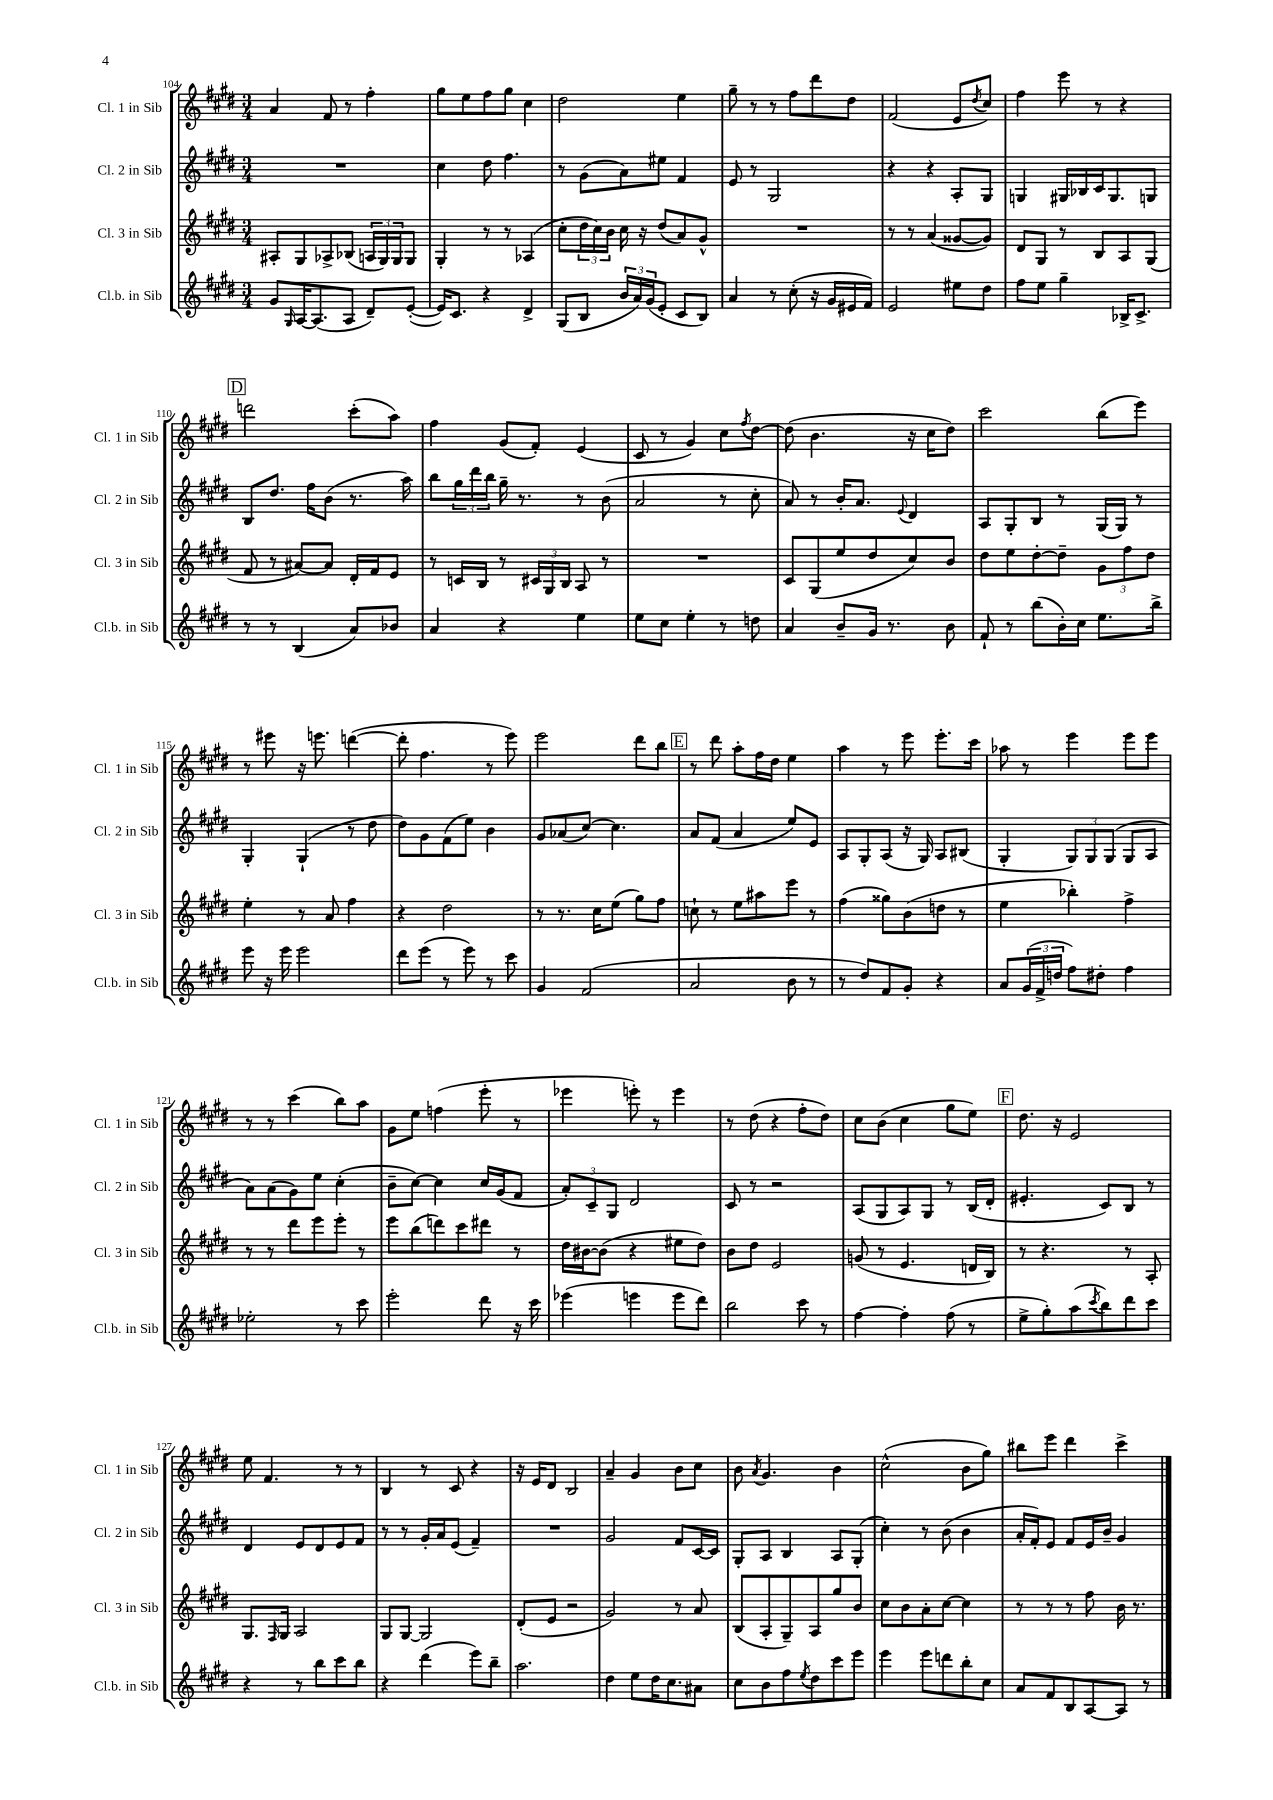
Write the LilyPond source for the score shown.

<<
\new StaffGroup <<
\new Staff = "s0" \with { instrumentName = "Cl. 1 in Sib" shortInstrumentName = "Cl. 1 in Sib" } {
    \clef treble \key e \major \numericTimeSignature \time 3/4
    a'4 fis'8 r8 fis''4-. |
    gis''8 e''8 fis''8 gis''8 cis''4 |
    dis''2 e''4 |
    gis''8-- r8 r8 fis''8 dis'''8 dis''8 |
    fis'2( e'8 \acciaccatura { dis''8 } cis''8) |
    fis''4 e'''8 r8 r4 |
    \mark \markup { \box "D" } d'''2 cis'''8-.( a''8) |
    fis''4 gis'8( fis'8-.) e'4( |
    cis'8 r8 gis'4) cis''8 \acciaccatura { fis''8 } dis''8~ |
    dis''8( b'4. r16 cis''16 dis''8) |
    cis'''2 b''8( e'''8) |
    r8 eis'''8 r16 e'''8. d'''4~( |
    d'''8-. fis''4. r8 e'''8) |
    e'''2 dis'''8 b''8 |
    \mark \markup { \box "E" } r8 dis'''8 a''8-. fis''16 dis''16 e''4 |
    a''4 r8 e'''8 e'''8.-. cis'''16 |
    aes''8 r8 e'''4 e'''8 e'''8 |
    r8 r8 cis'''4( b''8) a''8 |
    gis'8 e''8 f''4( e'''8-. r8 |
    ees'''4 e'''8-.) r8 e'''4 |
    r8 dis''8( r4 fis''8-. dis''8) |
    cis''8 b'8( cis''4 gis''8 e''8) |
    \mark \markup { \box "F" } dis''8. r16 e'2 |
    e''8 fis'4. r8 r8 |
    b4 r8 cis'8 r4 |
    r16 e'16 dis'8 b2 |
    a'4-- gis'4 b'8 cis''8 |
    b'8 \acciaccatura { a'8 } gis'4. b'4 |
    cis''2-^( b'8 gis''8) |
    bis''8 e'''8 dis'''4 cis'''4-> \bar "|." |
}
\new Staff = "s1" \with { instrumentName = "Cl. 2 in Sib" shortInstrumentName = "Cl. 2 in Sib" } {
    \clef treble \key e \major \numericTimeSignature \time 3/4
    R2. |
    cis''4 dis''8 fis''4. |
    r8 gis'8( a'8) eis''8 fis'4 |
    e'8 r8 gis2 |
    r4 r4 a8-. gis8 |
    g4 gis16 bes16 cis'16 gis8. g8 |
    \mark \markup { \box "D" } b8 dis''8. fis''16 b'8( r8. a''16) |
    b''8 \tuplet 3/2 { gis''16 dis'''16 b''16 } gis''16-- r8. r8 b'8( |
    a'2 r8 cis''8-. |
    a'8) r8 b'16-. a'8. \appoggiatura { e'8 } dis'4 |
    a8 gis8-. b8 r8 gis16( gis16) r8 |
    gis4-. gis4-!( r8 dis''8 |
    dis''8) gis'8 fis'8( e''8) b'4 |
    gis'8 aes'8( cis''8~) cis''4. |
    \mark \markup { \box "E" } a'8 fis'8( a'4 e''8) e'8 |
    a8 gis8-. a8( r16 gis16) a8 bis8( |
    gis4-. \tuplet 3/2 { gis8) gis8 gis8( } gis8 a8 |
    a'8) a'8( gis'8) e''8 cis''4-.( |
    b'8-- cis''8~) cis''4 cis''16 gis'16( fis'8 |
    \tuplet 3/2 { a'8-.) cis'8-- gis8 } dis'2 |
    cis'8 r8 r2 |
    a8( gis8 a8) gis8 r8 b16( dis'16-. |
    \mark \markup { \box "F" } eis'4.-. cis'8) b8 r8 |
    dis'4 e'8 dis'8 e'8 fis'8 |
    r8 r8 gis'16-. a'16 e'8( fis'4--) |
    R2. |
    gis'2 fis'8 cis'16~ cis'16 |
    gis8-. a8 b4 a8 gis8-.( |
    cis''4-.) r8 b'8( b'4 |
    a'16-. fis'16-.) e'8 fis'8 e'16 b'16-- gis'4 \bar "|." |
}
\new Staff = "s2" \with { instrumentName = "Cl. 3 in Sib" shortInstrumentName = "Cl. 3 in Sib" } {
    \clef treble \key e \major \numericTimeSignature \time 3/4
    ais8-. gis8 aes8-> bes8( \tuplet 3/2 { a16 gis16) gis16 } gis8 |
    gis4-. r8 r8 aes4( |
    cis''8-. \tuplet 3/2 { dis''16 cis''16) b'16 } cis''16 r16 dis''8( a'8) gis'8-^ |
    R2. |
    r8 r8 a'4( gisis'8~ gisis'8) |
    dis'8 gis8 r8 b8 a8 gis8( |
    \mark \markup { \box "D" } fis'8 r8 ais'8~) ais'8 dis'16-. fis'16 e'8 |
    r8 c'16 b16 r8 \tuplet 3/2 { cis'16 gis16 b16 } a8 r8 |
    R2. |
    cis'8 gis8( e''8 dis''8 cis''8) b'8 |
    dis''8 e''8 dis''8~-. dis''8-- \tuplet 3/2 { gis'8 fis''8 dis''8 } |
    e''4-. r8 a'8 fis''4 |
    r4 dis''2 |
    r8 r8. cis''16 e''8( gis''8) fis''8 |
    \mark \markup { \box "E" } c''8-! r8 e''8 ais''8 e'''8 r8 |
    fis''4( gisis''8) b'8( d''8 r8 |
    e''4 bes''4-.) fis''4-> |
    r8 r8 dis'''8 e'''8 e'''8-. r8 |
    e'''8 b''8( d'''8) cis'''8 dis'''8 r8 |
    dis''16 bis'16~ bis'8( r4 eis''8 dis''8) |
    b'8 dis''8 e'2 |
    g'8( r8 e'4. d'16 b16) |
    \mark \markup { \box "F" } r8 r4. r8 a8-. |
    gis8. \grace { fis16 } gis16 a2 |
    gis8 gis8~ gis2 |
    dis'8-.( e'8 r2 |
    gis'2) r8 a'8 |
    b8( a8-. gis8--) a8 gis''8 b'8 |
    cis''8 b'8 a'8-. cis''8~ cis''4 |
    r8 r8 r8 fis''8 b'16 r8. \bar "|." |
}
\new Staff = "s3" \with { instrumentName = "Cl.b. in Sib" shortInstrumentName = "Cl.b. in Sib" } {
    \clef treble \key e \major \numericTimeSignature \time 3/4
    gis'8 \grace { gis16 } a16~ a8.( a8 dis'8--) e'8~-.( |
    e'16) cis'8. r4 dis'4-> |
    gis8( b8 \tuplet 3/2 { b'16 a'16) gis'16( } e'8-. cis'8 b8) |
    a'4 r8 cis''8-.( r16 gis'16 eis'16 fis'16) |
    e'2 eis''8 dis''8 |
    fis''8 e''8 gis''4-- bes16-> cis'8.-> |
    \mark \markup { \box "D" } r8 r8 b4( a'8) bes'8 |
    a'4 r4 e''4 |
    e''8 cis''8 e''4-. r8 d''8 |
    a'4 b'8-- gis'16 r8. b'8 |
    fis'8-! r8 b''8( b'16-.) cis''16 e''8. b''16-> |
    e'''8 r16 e'''16 e'''2 |
    dis'''8 e'''8( r8 e'''8) r8 cis'''8 |
    gis'4 fis'2( |
    \mark \markup { \box "E" } a'2 b'8 r8 |
    r8 dis''8) fis'8 gis'8-. r4 |
    a'8 \tuplet 3/2 { gis'16( fis'16-> d''16 } fis''8) dis''8-. fis''4 |
    ees''2-. r8 cis'''8 |
    e'''2-. dis'''8 r16 cis'''16 |
    ees'''4( e'''4 e'''8 dis'''8) |
    b''2 cis'''8 r8 |
    fis''4~ fis''4-. fis''8( r8 |
    \mark \markup { \box "F" } e''8-> gis''8-.) a''8( \acciaccatura { cis'''8 } b''8) dis'''8 cis'''8 |
    r4 r8 b''8 cis'''8 b''8 |
    r4 dis'''4( e'''8) b''8-- |
    a''2. |
    dis''4 e''8 dis''16 cis''8. ais'8 |
    cis''8 b'8 fis''8 \acciaccatura { e''8 } dis''8 cis'''8 e'''8 |
    e'''4 e'''8 d'''8 b''8-. cis''8 |
    a'8 fis'8 b8 a8~ a8 r8 \bar "|." |
}
>>
>>
\layout { \context { \Score currentBarNumber = #104 } }
